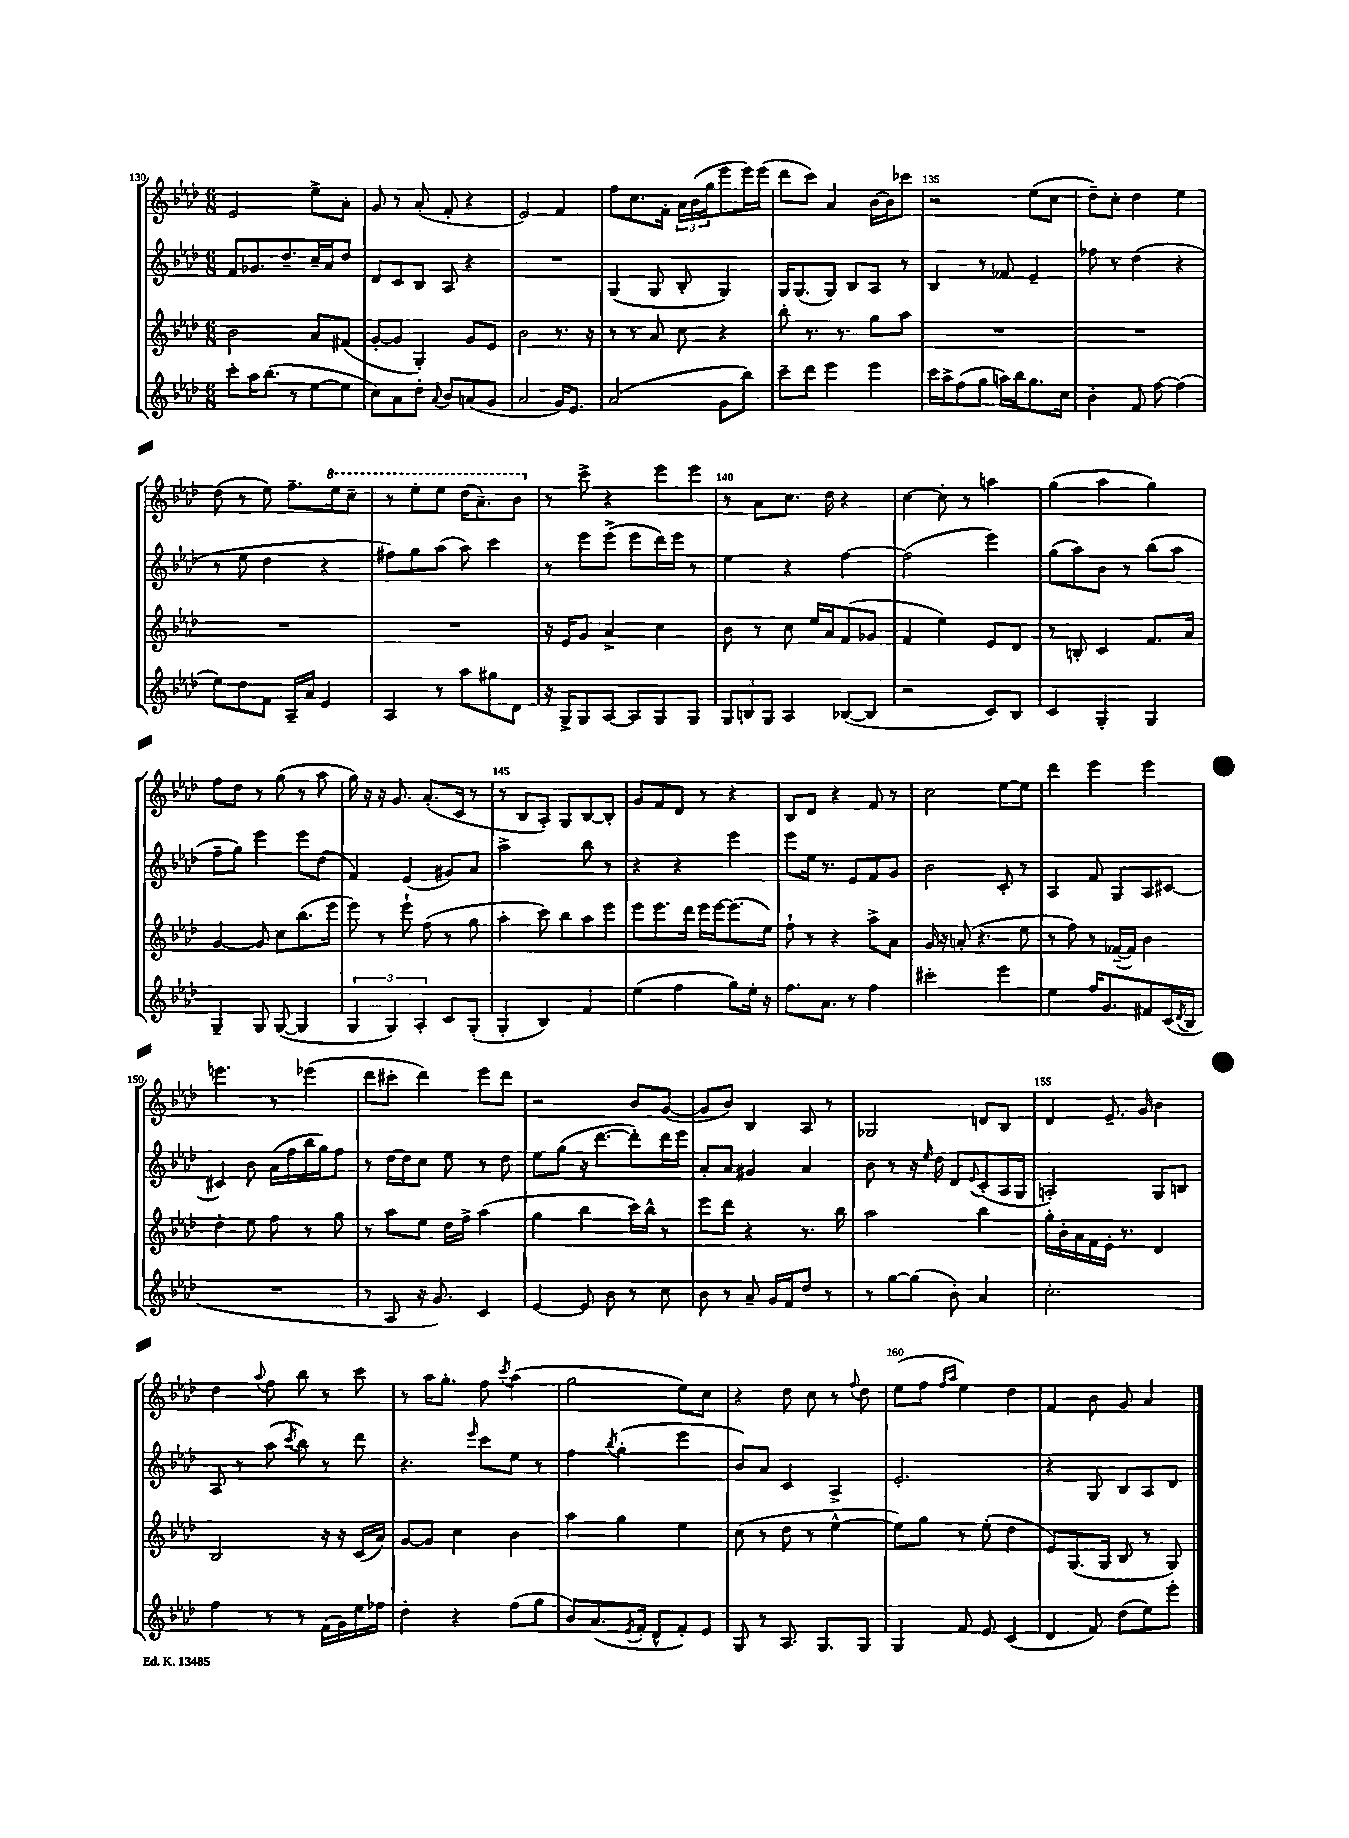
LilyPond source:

<<
\new StaffGroup <<
\new Staff = "s0" {
    \clef treble \key aes \major \numericTimeSignature \time 6/8
    ees'2 ees''8-> aes'8-. |
    g'8 r8 aes'8-.( f'8-. r4 |
    ees'2) f'4 |
    f''8 c''8. f'16-. \tuplet 3/2 { aes'16 bes'16( g''16 } ees'''8 ees'''16) ees'''16( |
    des'''8 c'''8) aes'4 bes'16~ bes'16 ces'''8 |
    r2 ees''8( c''8 |
    des''8--) c''8-. des''4 ees''4 |
    des''8( r8 ees''8) f''8.-- \ottava #1 ees'''16 c'''8-- |
    r8 ees'''8-. ees'''8 des'''16( aes''8.--) bes''8 \ottava #0 |
    r8 c'''8-> r4 ees'''8 ees'''8 |
    r8 aes'8 c''8. des''16 r4 |
    c''4~ c''8-. r8 a''4 |
    g''4( aes''4 g''4) |
    f''8 des''8 r8 g''8( r8 aes''8 |
    g''16) r16 r16 g'8. aes'8.-.( c'16 r8 |
    r8 bes8 aes8-.) g8 bes8~ bes8-. |
    g'8 f'8 des'8 r8 r4 |
    bes8 des'8 r4 f'8 r8 |
    c''2 ees''8~ ees''8 |
    des'''4 ees'''4 ees'''4 |
    e'''4. r8 ees'''4( |
    des'''8 cis'''8-. des'''4) ees'''8 des'''8 |
    r2 bes'8 g'8~( |
    g'8 bes'8) bes4 aes8 r8 |
    ges2 d'8 bes8 |
    des'4 ees'8.-- g'16 bes'4 |
    des''4 \appoggiatura { aes''8 } f''8 bes''8 r8 c'''8 |
    r8 aes''16 g''8.-. f''8 \acciaccatura { c'''8 } aes''4( |
    g''2 ees''8) c''8 |
    r4 des''8 c''8 r8 \appoggiatura { f''8 } des''8 |
    ees''8( f''8 \grace { f''16 aes''16 } ees''4) des''4 |
    f'4 bes'8 g'8 aes'4 \bar "|." |
}
\new Staff = "s1" {
    \clef treble \key aes \major \numericTimeSignature \time 6/8
    f'8 ges'8. des''8.-- c''16-- aes'16 des''8 |
    des'8 c'8 bes8 aes8 r4 |
    R2. |
    g4( g8 bes8-. g4) |
    g16 g8.( g8) bes8 aes8 r8 |
    bes4 r8 fes'8 ees'4-- |
    fes''8 r8 des''4( r4 |
    r8 ees''8 des''4 r4 |
    fis''8) g''8 aes''8( aes''8) c'''4 |
    r8 ees'''8 ees'''8->( ees'''8 des'''16) ees'''16 r8 |
    ees''4 r4 f''4~ |
    f''2( ees'''4) |
    g''8( aes''8) bes'8 r8 bes''8( aes''8 |
    f''8-- g''8) ees'''4 ees'''8 des''8( |
    f'4) ees'4( gis'8) aes'8 |
    aes''2-> bes''8 r8 |
    r4 r4 ees'''4 |
    ees'''8 ees''16 r8. ees'8 f'8 g'8 |
    bes'2 c'8-. r8 |
    aes4 f'8 g8 aes8 cis'8~ |
    cis'4 bes'8 aes'16( f''16 bes''16 g''16) f''8 |
    r8 des''16~ des''16 c''8 ees''8 r8 des''8 |
    ees''8 g''8( r16 des'''8.~ des'''8-.) des'''16 ees'''16 |
    aes'8-. aes'8 gis'4 aes'4 |
    bes'8 r8 r16 \grace { ees''16 } des''16 des'8 \appoggiatura { ees'8 } c'8-.( aes16 g16 |
    a2-.) g8 b8 |
    aes8 r8 aes''8( \acciaccatura { c'''8 } bes''8) r8 des'''8 |
    r4. \grace { ees'''16 } c'''8 ees''8 r8 |
    f''4 \acciaccatura { bes''8 } g''4-.( ees'''4 |
    bes'8) aes'8 c'4 aes4-> |
    ees'2.-. |
    r4 g8 bes8 aes8 des'8 \bar "|." |
}
\new Staff = "s2" {
    \clef treble \key aes \major \numericTimeSignature \time 6/8
    bes'2 aes'8 fis'8( |
    g'8~-. g'8 g4-.) g'8 ees'8 |
    bes'2 r8. r16 |
    r8 r8 aes'8 c''8 r4 |
    bes''8-. r8. r8. g''8 aes''8 |
    R2. |
    R2. |
    R2. |
    R2. |
    r16 ees'16 g'8 aes'4-> c''4 |
    bes'8 r8 c''8 ees''16 aes'16 f'8( ges'8 |
    f'4 ees''4) ees'8 des'8 |
    r8 b8-. c'4 f'8. aes'16 |
    g'4~ g'8 c''8 bes''8.( ees'''16 |
    ees'''8) r8 ees'''8-! f''8( r8 g''8 |
    aes''4-. c'''8) bes''8 aes''8 ees'''8 |
    ees'''8 ees'''8. des'''16 ees'''16 ees'''16~ ees'''8.( ees''16) |
    f''8-! r8 r4 aes''8-> aes'8 |
    g'16 r16 a'8-.( r4. ees''8 |
    r8 f''8) r8 fes'16~--( fes'16) bes'4 |
    des''4-. ees''8 f''8 r8 g''8 |
    r8 aes''8 ees''8 des''16 f''16-> aes''4( |
    g''4 bes''4 c'''16) bes''16-^ r8 |
    ees'''8 des'''8 r4 r8. bes''16 |
    aes''2 bes''4 |
    g''16-. bes'16-. aes'16 f'16 ees'16-. r8. des'4 |
    bes2 r16 r16 c'16( aes'16) |
    g'8~ g'8 c''4 bes'4 |
    aes''4 g''4 ees''4 |
    c''8( r8 des''8 r8 ees''4~-^ |
    ees''8) g''8 r8 ees''8-.( des''4 |
    ees'8) g8.( g16 bes8 r8 g8) \bar "|." |
}
\new Staff = "s3" {
    \clef treble \key aes \major \numericTimeSignature \time 6/8
    c'''8-. aes''16 bes''8.( r8 ees''8~ ees''8 |
    c''8) aes'8 des''8-. \appoggiatura { aes'8 } bes'8 a'8( g'8 |
    aes'2 g'16) ees'8. |
    aes'2( g'8 bes''8) |
    c'''8-- des'''8 ees'''4 ees'''4 |
    c'''16 aes''16-> f''8( g''8 a''16) bes''16 g''8. c''16 |
    bes'4-. f'8 f''8~ f''4( |
    ees''8) des''8 f'8 aes16-- aes'16 ees'4 |
    aes4 r8 aes''8 gis''8 des'8 |
    r16 g16-> g8 aes8~ aes8 g8 g8 |
    \tuplet 3/2 { g8 b8 g8 } aes4 bes8~( bes8 |
    r2 c'8) bes8 |
    c'4 g4-. g4 |
    g4-- g8 g8~( g4 |
    \tuplet 3/2 { g4 g4) aes4-. } c'8 g8-.( |
    g4-. bes4) f'4 |
    ees''4( f''4 g''8) ees''16-. r16 |
    f''8. aes'8. r8 f''4 |
    cis'''2-. ees'''4 |
    ees''4 f''16 g'8. fis'8 c'16( \acciaccatura { des'8 } bes16 |
    R2. |
    r8 aes8 r16 g'8.) c'4 |
    ees'4~ ees'8 bes'8 r8 c''8 |
    bes'8 r8 aes'8-- g'16 f'16 des''8 r8 |
    r8 g''8~ g''8( bes'8-.) aes'4 |
    c''2.-. |
    f''4 r8 r8 f'16( g'16) ees''16 fes''16 |
    des''4-. r4 f''8( g''8 |
    bes'8) aes'8.( \acciaccatura { ees'8 } f'16-. des'8-^ f'8-.) ees'8 |
    g8 r8 aes8. g8. g8 |
    g4 f'8 ees'8 c'4( |
    des'4 f'8) des''8( ees''8) ees'''8-. \bar "|." |
}
>>
>>
\layout { \context { \Score currentBarNumber = #130 \override BarNumber.break-visibility = ##(#f #t #t) barNumberVisibility = #(every-nth-bar-number-visible 5) } }
